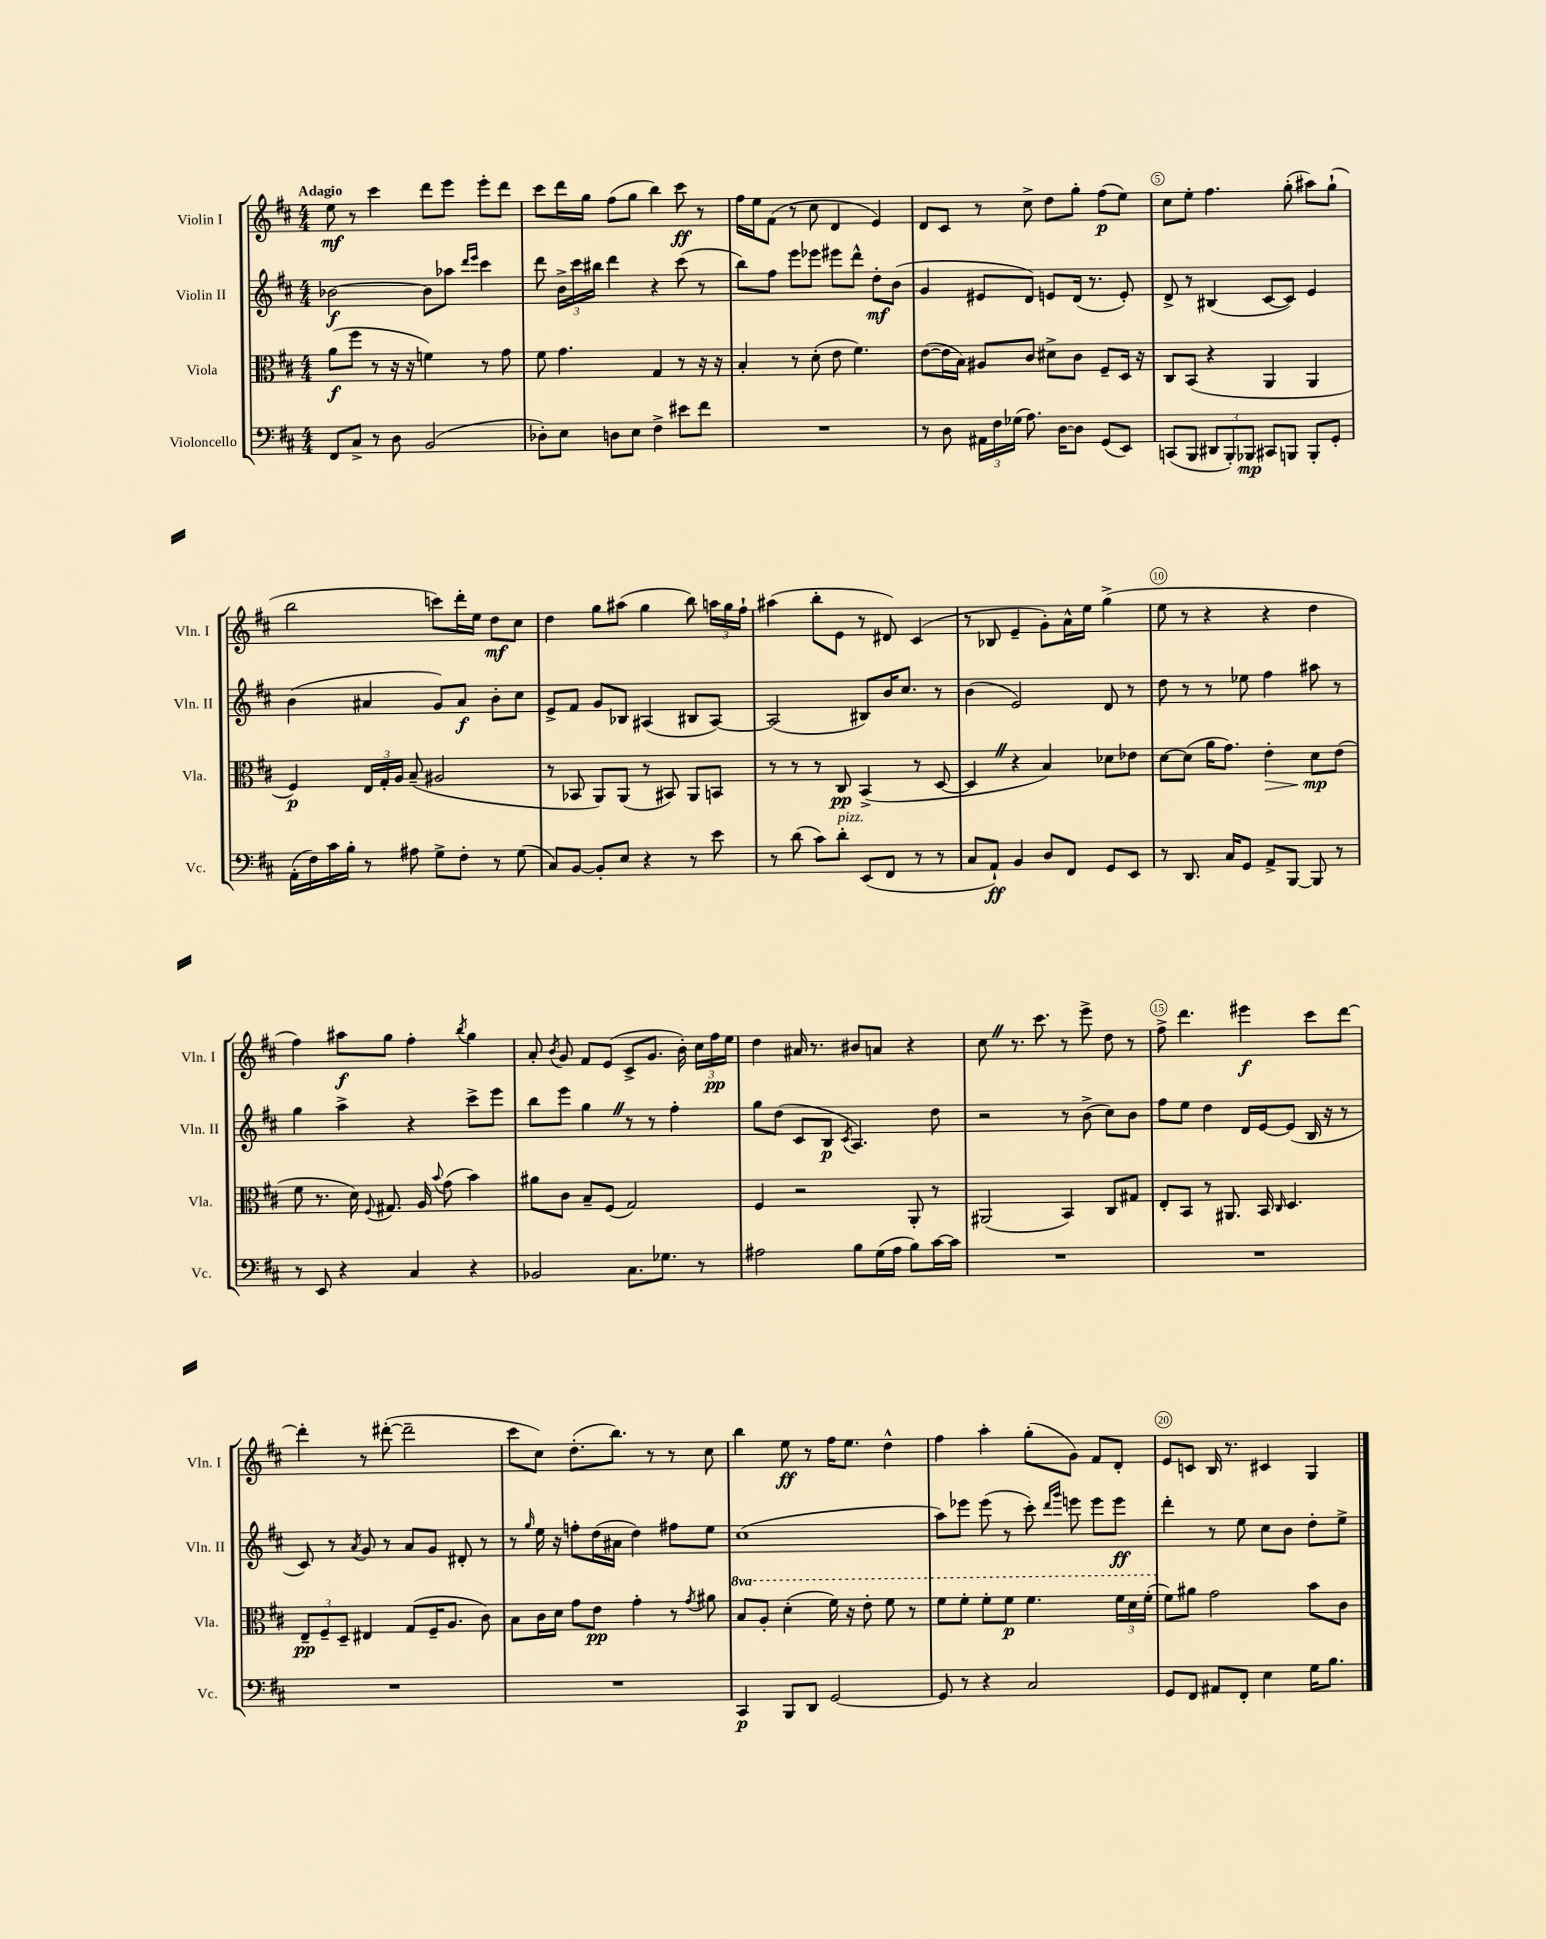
<<
\new StaffGroup <<
\new Staff = "s0" \with { instrumentName = "Violin I" shortInstrumentName = "Vln. I" } {
    \clef treble \key d \major \numericTimeSignature \time 4/4 \tempo "Adagio"
    \autoBeamOff e''8\mf r8 cis'''4 d'''8[ e'''8] e'''8[-. d'''8] |
    cis'''8[ d'''16 g''16] fis''8[( g''8] b''4) cis'''8\ff r8 |
    fis''16[ e''16 fis'8]( r8 cis''8 d'4 e'4) |
    d'8[ cis'8] r8 cis''8-> d''8[ g''8]-. fis''8[\p( e''8]) |
    cis''8[ e''8]-. fis''4. g''8-.( ais''8[) g''8]-!( |
    b''2 c'''8[) d'''16-. e''16] d''8[\mf cis''8] |
    d''4 g''8[ ais''8]( g''4 b''8) \tuplet 3/2 { a''16[ g''16 fis''16]-! } |
    ais''4( b''8[-. e'8] r8 dis'8) cis'4( |
    r8 bes8 e'4-- g'8[-.) a'16-^ e''16] g''4->( |
    e''8 r8 r4 r4 d''4 |
    fis''4) ais''8[\f g''8] fis''4-. \acciaccatura { b''8 } g''4 |
    a'8-. \acciaccatura { b'8 } g'8 fis'8[ e'8]( cis'8[-> g'8.] b'16-.) \tuplet 3/2 { cis''16[ fis''16\pp e''16] } |
    d''4 ais'16 r8. bis'8[ a'8] r4 |
    cis''8 \once \override BreathingSign.text = \markup { \musicglyph "scripts.caesura.straight" } \breathe r8. cis'''8. r8 e'''8-> d''8 r8 |
    fis''8-> d'''4. eis'''4\f cis'''8[ d'''8]~ |
    d'''4-. r8 dis'''8~-.( dis'''2-- |
    cis'''8[ cis''8]) d''8.[-.( b''8.]) r8 r8 cis''8 |
    b''4 e''8\ff r8 fis''16[ e''8.] d''4-^ |
    fis''4 a''4-. g''8[-.( g'8]) fis'8[ d'8]-. |
    e'8[ c'8] b16 r8. cis'4 g4 \bar "|." |
}
\new Staff = "s1" \with { instrumentName = "Violin II" shortInstrumentName = "Vln. II" } {
    \clef treble \key d \major \numericTimeSignature \time 4/4
    \autoBeamOff bes'2~\f bes'8[ aes''8] \grace { d'''16[ e'''16] } cis'''4 |
    d'''8 \tuplet 3/2 { b'16[-> cis'''16 bis''16] } d'''4 r4 cis'''8( r8 |
    b''8[) fis''8] e'''8[ ees'''8] eis'''8[ d'''8]-^ d''8[-.\mf b'8]( |
    g'4 eis'8[ d'8]) e'8[ d'16]( r8. e'8-.) |
    d'8-> r8 bis4( cis'8[~ cis'8]) e'4 |
    b'4( ais'4 g'8[) ais'8]\f b'8[-. cis''8] |
    e'8[-> fis'8] g'8[ bes8] ais4( bis8[ ais8]~) |
    ais2( bis8[) b'16 cis''8.] r8 |
    b'4( e'2) d'8 r8 |
    d''8 r8 r8 ees''8 fis''4 ais''8 r8 |
    g''4 a''4-> r4 cis'''8[-> e'''8] |
    b''8[ e'''8] g''4 \once \override BreathingSign.text = \markup { \musicglyph "scripts.caesura.straight" } \breathe r8 r8 fis''4-. |
    g''8[ d''8]( cis'8[ b8]\p \acciaccatura { cis'8 } a4.) d''8 |
    r2 r8 b'8->( cis''8[) b'8] |
    fis''8[ e''8] d''4 d'16[ e'16~ e'8]( b16 r16 r8 |
    cis'8) r8 \acciaccatura { a'8 } g'8 r8 a'8[ g'8] dis'8-. r8 |
    r8 \grace { g''16 } e''16 r16 f''8[-. d''16( ais'16] d''4) fis''8[ e''8] |
    cis''1( |
    a''8[) ees'''8] ees'''8( r8 cis'''8-.) \grace { d'''16[ g'''16] } e'''8 e'''8[ e'''8]\ff |
    d'''4-. r8 e''8 cis''8[ b'8] d''8[-. e''8]-> \bar "|." |
}
\new Staff = "s2" \with { instrumentName = "Viola" shortInstrumentName = "Vla." } {
    \clef alto \key d \major \numericTimeSignature \time 4/4 \set Staff.ottavationMarkups = #ottavation-simple-ordinals
    \autoBeamOff a'8[\f( fis''8] r8 r16 r16 f'4) r8 g'8 |
    fis'8 g'4. g4 r8 r16 r16 |
    b4-. r8 d'8-.( e'8 fis'4.) |
    e'8[~( e'16 b16]) ais8[ cis'8] dis'8[-> cis'8] fis8[-- d16] r16 |
    cis8[ b,8]( r4 a,4 a,4 |
    fis4\p) \tuplet 3/2 { e16[ g16-. a16] } b8--( ais2 |
    r8 bes,8 a,8[) a,8]( r8 bis,8) a,8[ b,8] |
    r8 r8 r8 cis8\pp b,4->( r8 d8~ |
    d4 \once \override BreathingSign.text = \markup { \musicglyph "scripts.caesura.straight" } \breathe r4 b4) des'8[ ees'8] |
    d'8[~ d'8]( a'16[ g'8.]) e'4-.\> d'8[\mp\! e'8]( |
    fis'8 r8. d'16) \appoggiatura { fis8 } gis8. a16 \appoggiatura { b'8 } g'8( b'4) |
    ais'8[ cis'8] b8[-- fis8]( g2) |
    fis4 r2 a,8-. r8 |
    ais,2( b,4) cis8[ gis8] |
    e8[-. b,8] r8 ais,8. b,16 \grace { cis16 } d4. |
    \tuplet 3/2 { e8[--\pp fis8-- d8]-- } eis4 g8[( fis16-- a8.] cis'8) |
    b8[ cis'16 d'16] g'8[ e'8]\pp g'4-. r8 \acciaccatura { g'8 } ais'8 |
    \ottava #1 b'8[ a'8]-. d''4-.( fis''16) r16 e''8-. fis''8 r8 |
    fis''8[ fis''8]-. fis''8[-. fis''8]\p fis''4. \tuplet 3/2 { fis''16[ d''16 fis''16]-.( \ottava #0 } |
    fis'8[) ais'8] g'2 b'8[ cis'8] \bar "|." |
}
\new Staff = "s3" \with { instrumentName = "Violoncello" shortInstrumentName = "Vc." } {
    \clef bass \key d \major \numericTimeSignature \time 4/4
    \autoBeamOff fis,8[ cis8]-> r8 d8 b,2( |
    des8[-.) e8] d8[ e8] fis4-> eis'8[ fis'8] |
    R1 |
    r8 d8 \tuplet 3/2 { ais,16[ fis16 ges16]( } a8.) d16[~ d8] g,8[( e,8]) |
    c,8[( b,,8] \tuplet 3/2 { dis,8[ b,,8-.) bes,,8]\mp } cis,8[ b,,8] b,,8[-. g,8]-. |
    a,16[-.( fis16) cis'16 b16]-. r8 ais8 g8[-> fis8]-. r8 g8( |
    cis8[) b,8]~ b,8[-. e8] r4 r8 e'8 |
    r8 d'8( cis'8[) d'8]-.^\markup { \italic "pizz." } e,8[( fis,8] r8 r8 |
    cis8[ a,8]-!\ff) b,4 d8[ fis,8] g,8[ e,8] |
    r8 d,8. cis16[ g,8] a,8[-> b,,8]~ b,,8 r8 |
    r8 e,8 r4 cis4 r4 |
    bes,2 cis8.[ ges8.] r8 |
    ais2 b8[ g16( ais16] b8[) cis'16~ cis'16] |
    R1 |
    R1 |
    R1 |
    R1 |
    cis,4\p b,,8[ d,8] g,2~ |
    g,8 r8 r4 cis2 |
    g,8[ fis,8] ais,8[ fis,8]-. e4 g16[ b8.] \bar "|." |
}
>>
>>
\layout { \context { \Score \override BarNumber.break-visibility = ##(#f #t #t) barNumberVisibility = #(every-nth-bar-number-visible 5) \override BarNumber.stencil = #(make-stencil-circler 0.1 0.3 ly:text-interface::print) } }
